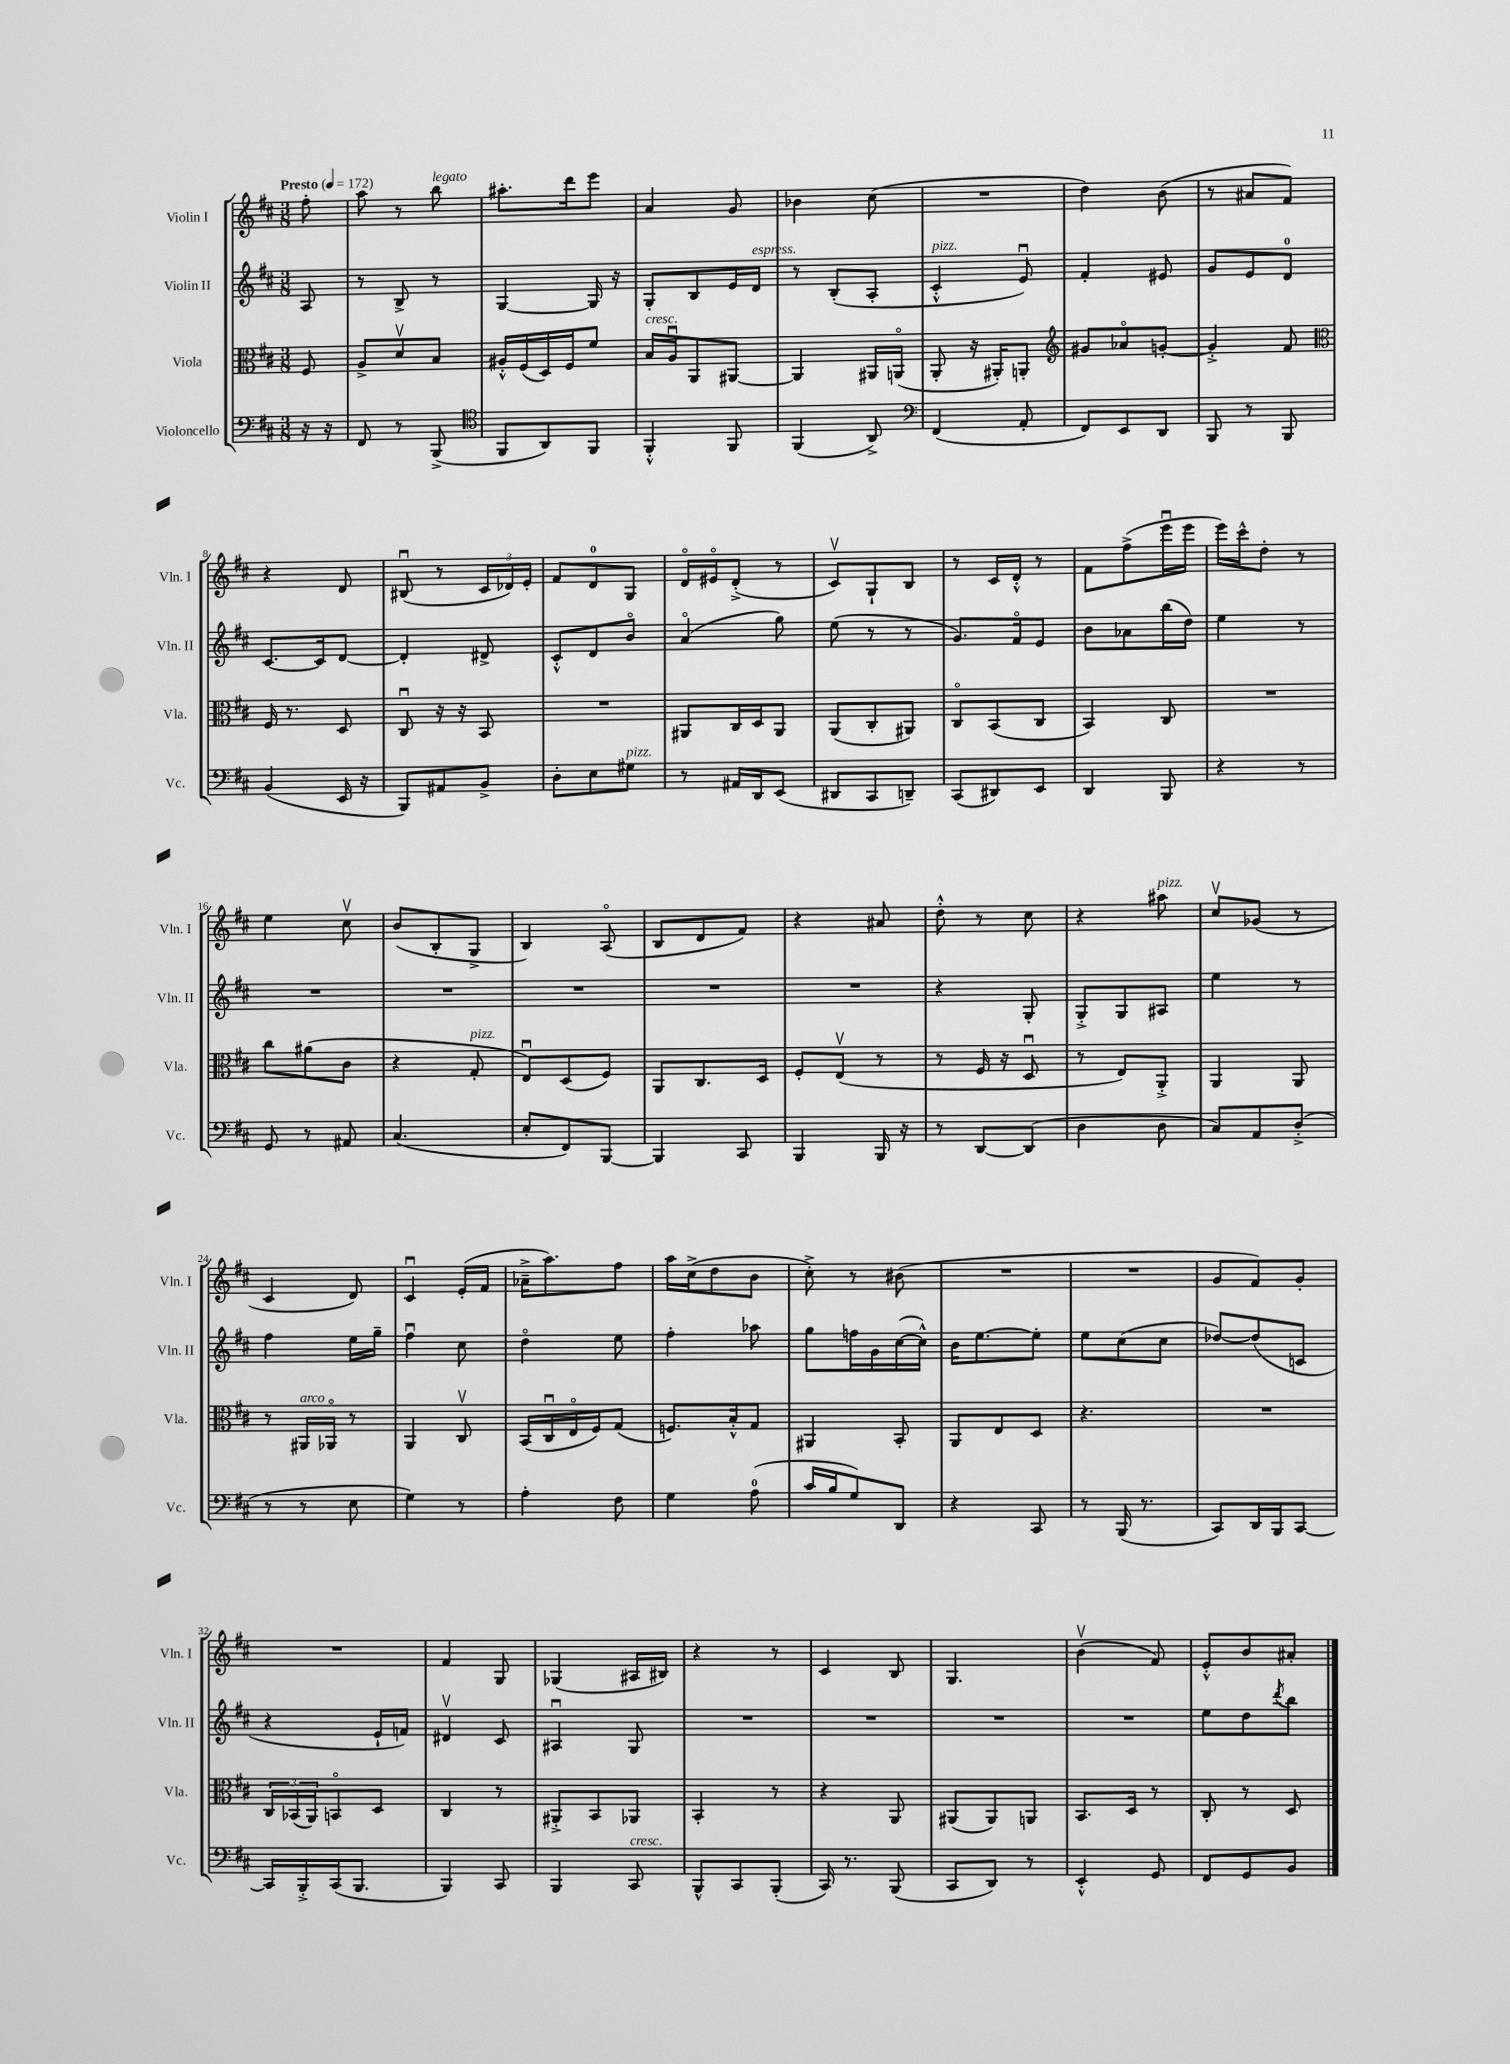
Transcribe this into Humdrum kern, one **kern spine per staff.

**kern	**kern	**kern	**kern
*staff4	*staff3	*staff2	*staff1
*clefF4	*clefC3	*clefG2	*clefG2
*k[f#c#]	*k[f#c#]	*k[f#c#]	*k[f#c#]
*M3/8	*M3/8	*M3/8	*M3/8
*MM172	*MM172	*MM172	*MM172
16r	8F#	8A	8ff#'
16r	.	.	.
=	=	=	=
8FF#	8A^	8r	8aa
8r	8dv	8B^	8r
(8BBB^	8B	8r	8bb
=	=	=	=
*clefC4	*	*	*
8FF#	16A#'^^	[4G	8.aa#'
.	(16F#	.	.
8AA)	16D)	.	.
.	16F#	.	16ddd
8FF#	8f#	16G]	8eee
.	.	16r	.
=	=	=	=
4FF#'^^	16B	8G'	4a
.	16Au	.	.
.	8AA	8B	.
8FF#	[8AA#	16e	8g
.	.	16d	.
=	=	=	=
(4FF#	4AA#]	8r	4b-
.	.	(8B'	.
8AA^)	16AA#	8A'	(8cc#
.	(16AAo	.	.
=	=	=	=
*clefF4	*	*	*
(4FF#	8AA'	4c#'^^	4.r
.	16r	.	.
.	16AA#')	.	.
8AA'	8AA'	8eu)	.
=	=	=	=
*	*clefG2	*	*
8FF#)	8g#	4f#'	4dd)
8EE	8a-o	.	.
8DD	[8g'	8e#	(8b
=	=	=	=
8BBB	4g'^]	8g	8r
8r	.	8e	8a#
8BBB	8f#	8d	8f#)
=	=	=	=
*	*clefC3	*	*
(4BB	16F#	[8.c#	4r
.	8.r	.	.
.	.	16c#]	.
16EE	8D	[8d	8d
16r	.	.	.
=	=	=	=
8BBB)	8C#u	4d']	(8B#u
8AA#	16r	.	8r
.	16r	.	.
8BB^	8BB	8d#^	24c#
.	.	.	24d-)
.	.	.	24e'
=	=	=	=
8D'	4.r	8c#'^^	8f#
8E	.	8d	8d
8G#	.	8bo	8G
=	=	=	=
8r	8AA#	(4ao	16do
.	.	.	16e#o
16AA#	16C#	.	(8d'^
16DD	16D	.	.
(8EE	8AA#	8gg)	8r
=	=	=	=
8DD#	(8AA	(8ee	8c#v)
8CC#	8C#'	8r	8G`
8DD~)	8AA#)	8r	8B
=	=	=	=
(8CC#	8C#o	8.g)	8r
8DD#)	(8BB	.	16c#
.	.	16f#o	16d'^^
8EE	8C#	8e	8r
=	=	=	=
4DD	4BB)	8b	8f#
.	.	8a-	(8ff#^
8BBB	8C#	(16bb	16eeeu
.	.	16dd)	16eee
=	=	=	=
4r	4.r	4ee	16eee)
.	.	.	16ccc#^^
.	.	.	8dd'
8r	.	8r	8r
=	=	=	=
8GG	8cc#	4.r	4ee
8r	(8a#	.	.
8AA#	8c#	.	8cc#v
=	=	=	=
(4.C#	4r	4.r	(8b
.	.	.	8B'
.	8G'	.	8G^
=	=	=	=
8E'	8Eu)	4.r	4B)
8FF#)	(8D	.	.
[8BBB	8F#)	.	(8Ao
=	=	=	=
4BBB]	8AA	4.r	8B
.	8.C#	.	8d
8CC#	.	.	8f#)
.	16D	.	.
=	=	=	=
4BBB	8F#'	4.r	4r
.	(8Ev	.	.
16BBB	8r	.	8a#
16r	.	.	.
=	=	=	=
8r	8r	4r	8dd'^^
[8DD	16F#	.	8r
.	16r	.	.
(8DD]	8Du	8G'	8cc#
=	=	=	=
4D	8r	8G'^	4r
.	8E)	8G	.
8D	8AA'^	8A#	8aa#
=	=	=	=
8C#)	4AA	4ee	8cc#v
8AA	.	.	(8g-
(8D'^	8AA	8r	8r
=	=	=	=
8r	8r	4ff#	4c#
8r	16AA#	.	.
.	16AA-o	.	.
8E	8r	16ee	8d)
.	.	16gg~	.
=	=	=	=
4G)	4AA	4ff#u	4c#u
8r	8C#v	8cc#	(16e'
.	.	.	16f#
=	=	=	=
4A'	(16BB	4ddo	16a-~^
.	16C#u	.	8.aa)
.	16Eo	.	.
.	16F#)	.	.
8F#	(8G	8ee	8ff#
=	=	=	=
4G	8.F)	4ff#'	16aa
.	.	.	(16cc#^
.	.	.	8dd
.	16B'^^	.	.
(8A	8G	8aa-	8b
=	=	=	=
16c#	4AA#	8gg	8cc#'^)
16B	.	.	.
8G)	.	16ff	8r
.	.	16g	.
8DD	8BB'	([16cc#	(8b#
.	.	16cc#^^])	.
=	=	=	=
4r	8AA	16b	4.r
.	.	[8.ee	.
.	8E	.	.
8CC#	8D	8ee']	.
=	=	=	=
8r	4.r	8ee	4.r
(16BBB	.	(8cc#	.
8.r	.	.	.
.	.	8cc#	.
=	=	=	=
8CC#)	4.r	[8dd-)	8g
16DD	.	(8dd-]	8f#)
16BBB	.	.	.
[8CC#	.	8c	8g'
=	=	=	=
16CC#]	24C#	4r	4.r
.	(24BB-	.	.
16BBB'^	.	.	.
.	24AA)	.	.
(16CC#	8BBo	.	.
8.BBB	.	.	.
.	8D	16e`	.
.	.	16f)	.
=	=	=	=
4BBB)	4C#	4d#v	4f#
8CC#	8r	8c#	8G
=	=	=	=
4BBB	8AA#'^	4A#u	(4G-
.	8BB	.	.
8CC#	8AA-	8G	16A#
.	.	.	16B#)
=	=	=	=
8BBB^^	4BB'	4.r	4r
8CC#	.	.	.
(8BBB'	8r	.	8r
=	=	=	=
16CC#)	4r	4.r	4c#
8.r	.	.	.
(8BBB	8AA	.	8B
=	=	=	=
8CC#	(8AA#	4.r	4.G
8DD)	8AA#)	.	.
8r	8AA	.	.
=	=	=	=
4EE'^^	8.BB	4.r	(4bv
.	16D	.	.
8GG	8r	.	8f#)
=	=	=	=
8FF#	8C#'	8ee	8e'^^
8GG	8r	8dd	8b
.	.	8qddd	.
8BB	8D	8bb	8a#'
==	==	==	==
*-	*-	*-	*-
